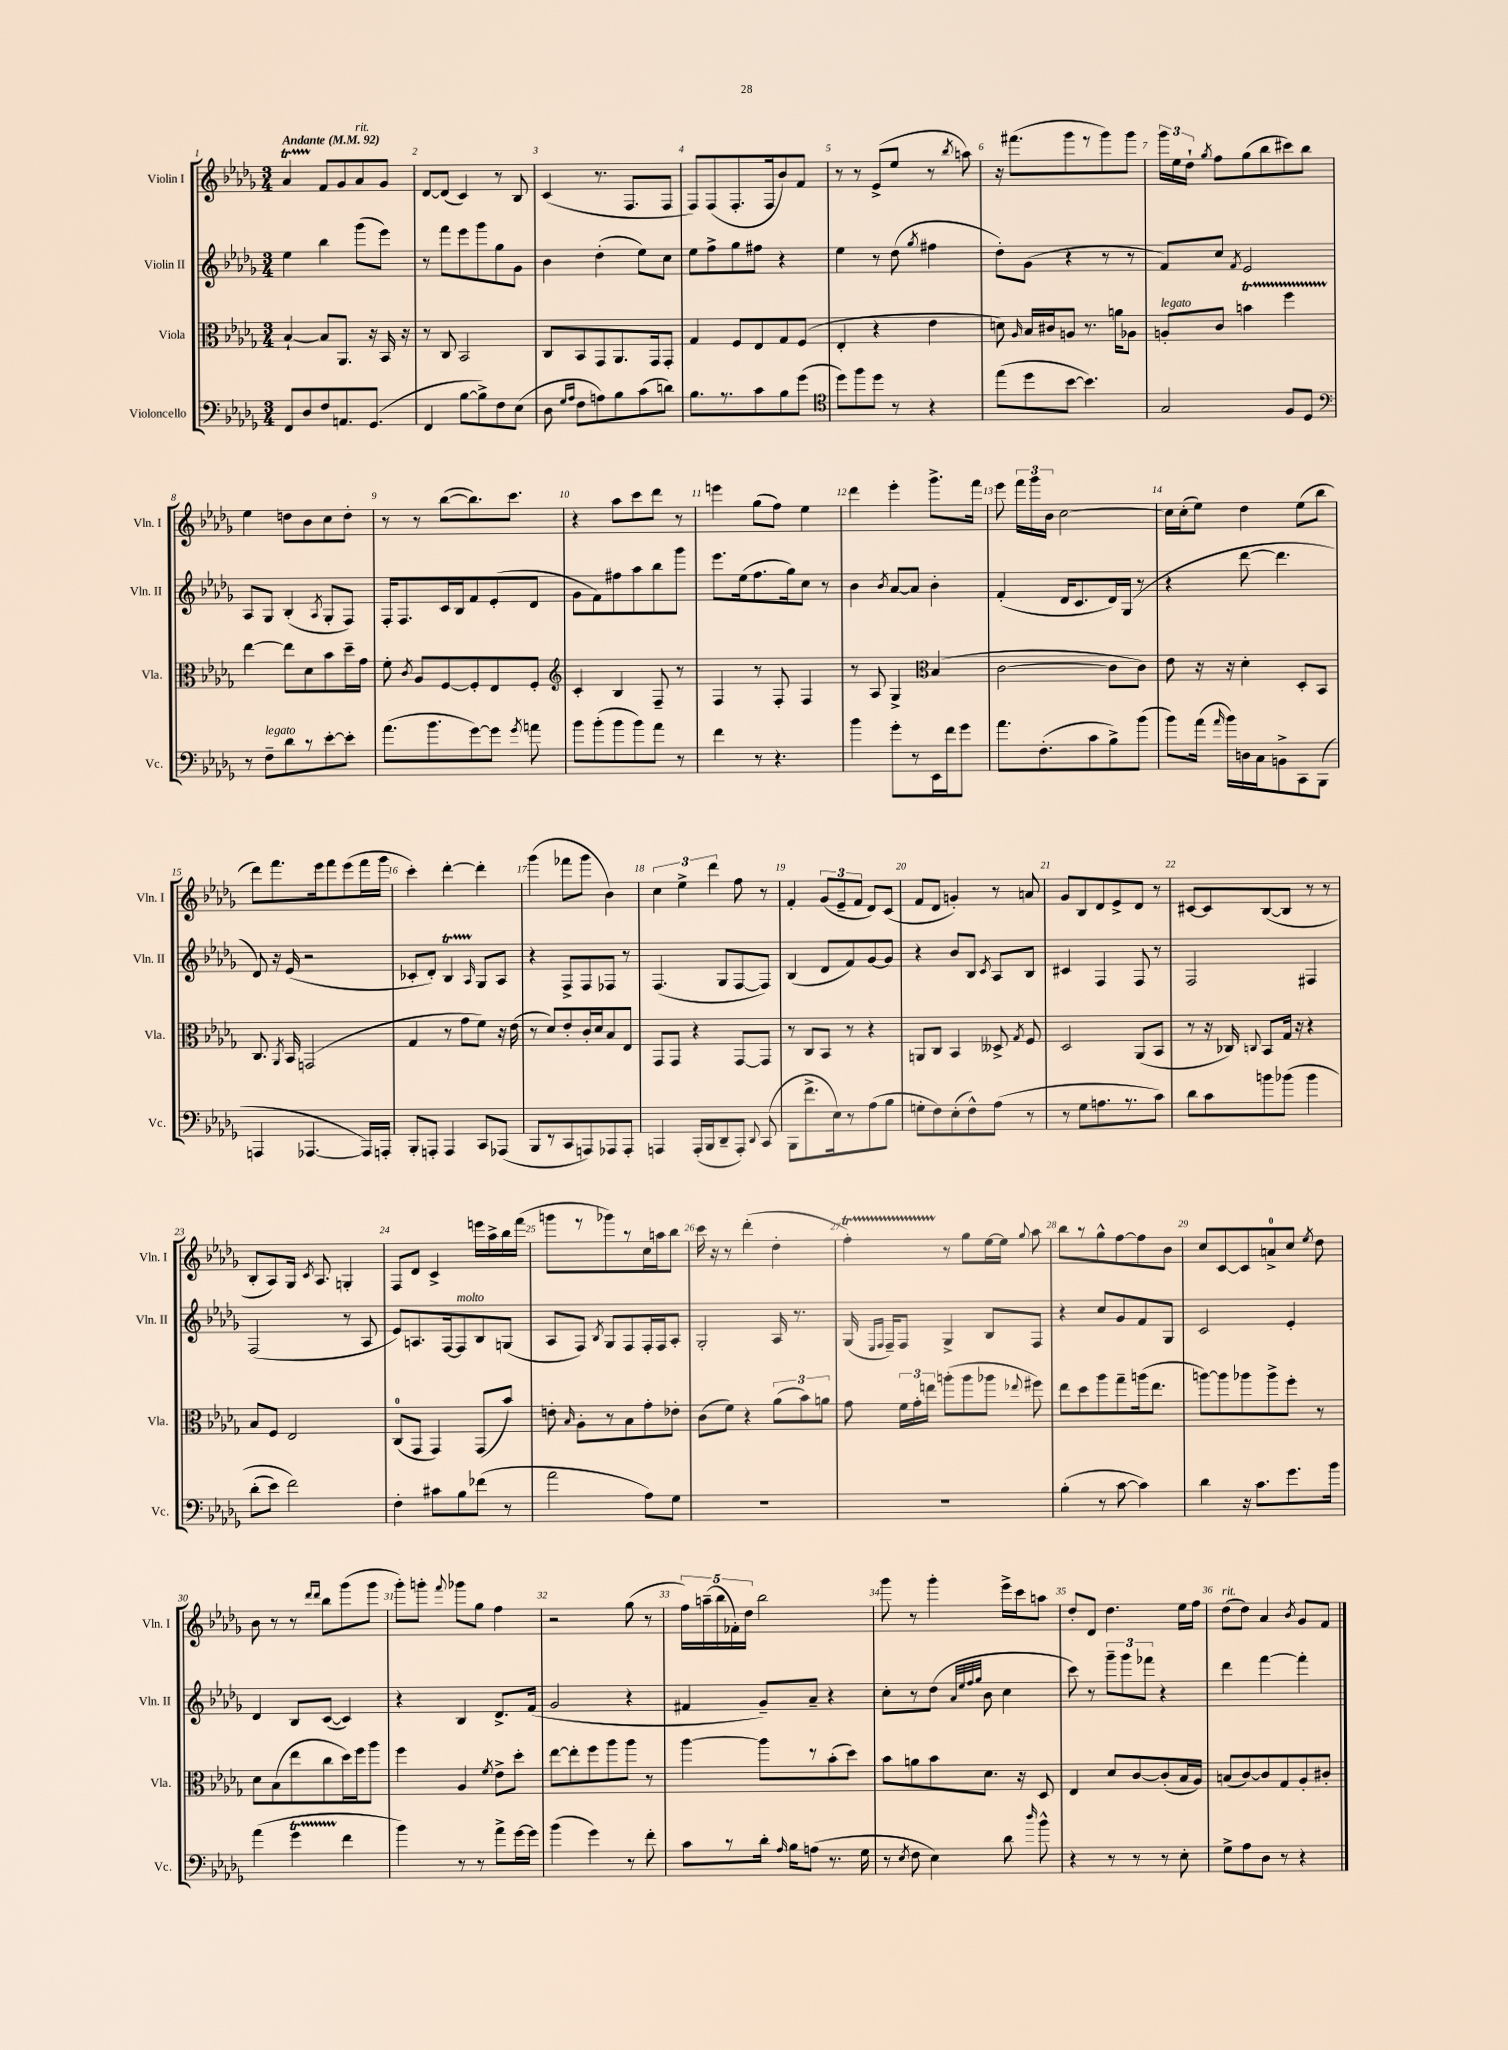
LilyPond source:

<<
\new StaffGroup <<
\new Staff = "s0" \with { instrumentName = "Violin I" shortInstrumentName = "Vln. I" } {
    \clef treble \key des \major \numericTimeSignature \time 3/4 \tempo "Andante" 4 = 92
    \autoBeamOff aes'4\startTrillSpan f'8[\stopTrillSpan ges'8 aes'8^\markup { \italic "rit." } ges'8] |
    des'8[~ des'8]( c'4) r8 bes8 |
    c'4( r8. f8.[ f8] |
    f8[) f8( f8.-. f16 bes'8) f'8] |
    r8 r8 ees'8[->( ees''8] r8 \acciaccatura { bes''8 } a''8) |
    r16 fis'''8.[( ges'''8 r8 ges'''8) ges'''8] |
    \tuplet 3/2 { ges'''16[ ees''16 des''16]-! } \acciaccatura { ges''8 } f''8[ ges''8( bes''8 cis'''8) bes''8] |
    ees''4 d''8[ bes'8 c''8 d''8]-. |
    r8 r8 bes''8[~( bes''8.) c'''8.] |
    r4 aes''8[ c'''8 des'''8] r8 |
    e'''4 ges''8[( f''8]) ees''4 |
    des'''4 ees'''4-. ges'''8.[-> f'''16] |
    ees'''8 \tuplet 3/2 { f'''16[ ges'''16 bes'16] } c''2~ |
    c''16[ c''16-.( ees''8]) des''4 ees''8[( bes''8] |
    des'''8[) f'''8. ees'''16 f'''8 ees'''8( f'''16 ges'''16] |
    c'''4-.) des'''4~-. des'''4-. |
    ges'''4( fes'''8[ ges'''8] bes'4) |
    \tuplet 3/2 { c''4 ees''4-> des'''4 } f''8 r8 |
    f'4-. \tuplet 3/2 { ges'8[( ees'8-- f'8] } des'8[) c'8]( |
    f'8[ des'8] g'4-.) r8 a'8 |
    ges'8[ bes8 des'8 ees'8-> des'8] r8 |
    cis'8[~ cis'8 bes8~( bes8] r8 r8 |
    bes8[-. aes8) ges16] \acciaccatura { c'8 } aes8. g4-. |
    f8[ des'8] c'4-> e'''16[ aes''16-> bes''16 f'''16]( |
    g'''8[ r8 ges'''8) r8 c''16 a''16 bes''8] |
    c'''16 r16 r8 des'''4-.( des''4-. |
    f''4-.\startTrillSpan) r8\stopTrillSpan ges''8[ ees''16~ ees''16] \appoggiatura { ges''8 } aes''8 |
    bes''8[ r8 ges''8-^ f''8~ f''8 bes'8] |
    c''8[ c'8~ c'8 a'8-0-> c''8] \acciaccatura { ees''8 } des''8 |
    bes'8 r8 r8 \grace { des'''16[ des'''16] } bes''8[ ges'''8( ges'''8] |
    ges'''8[-.) g'''8]-. \appoggiatura { f'''8 } ges'''8[ ges''8] f''4 |
    r2 ges''8( r8 |
    \tuplet 5/4 { f''16[) a''16--( bes''16 fes'16-.) des''16] } bes''2 |
    ges'''8 r8 ges'''4-. ees'''16[-> c'''16 a''8] |
    des''8[-. des'8] des''4. ees''16[ f''16] |
    des''8[^\markup { \italic "rit." }( des''8]) aes'4 \acciaccatura { bes'8 } ges'8[ f'8] \bar "|." |
}
\new Staff = "s1" \with { instrumentName = "Violin II" shortInstrumentName = "Vln. II" } {
    \clef treble \key des \major \numericTimeSignature \time 3/4
    \autoBeamOff ees''4 bes''4 ges'''8[( ees'''8]) |
    r8 f'''8[ ees'''8 ges'''8 ges''8 ges'8] |
    bes'4 des''4-.( ees''8[) c''8] |
    ees''8[ f''8-> ges''8 fis''8] r4 |
    ees''4 r8 des''8( \acciaccatura { ges''8 } fis''4 |
    des''8[-.) ges'8]( r4 r8 r8 |
    f'8[) c''8] \acciaccatura { f'8 } ees'2 |
    aes8[ ges8] bes4-.( \acciaccatura { aes8 } ges8[-. f8]) |
    f16[-. f8. c'16 bes16 f'8 ees'8-.( des'8] |
    ges'8[ f'8) fis''8 aes''8 bes''8 ges'''8] |
    ees'''8.[ ees''16( f''8. ges''16) c''8] r8 |
    bes'4 \acciaccatura { bes'8 } aes'8[~ aes'8] bes'4-. |
    f'4-.( des'16[ c'8. des'16) ges16]( r8 |
    r4 des'''8~ des'''4. |
    des'8) r16 ees'16( r2 |
    ces'8[-. des'8]-.) bes4\startTrillSpan \grace { aes16 } ges8[\stopTrillSpan aes8] |
    r4 f8[-> f8 fes8] r8 |
    f4.( ges8[ f8~ f8]) |
    bes4( des'8[ f'8) ges'8~ ges'8] |
    r4 bes'8[ bes8] \acciaccatura { c'8 } aes8[ bes8] |
    cis'4 f4 f8 r8 |
    f2 fis4 |
    f2( r8 aes8 |
    ees'8[) a8. f16~ f8^\markup { \italic "molto" } bes8 g8]( |
    aes8[ f8]) \acciaccatura { bes8 } ges8[ f8 f16-. f16 aes8]-. |
    ges2-. aes16 r8. |
    ges16( \grace { ees16[ f16] } f16[--) f8] ges4-> bes8[ f8] |
    r4 c''8[ ges'8 f'8 ges8] |
    c'2 ees'4-. |
    des'4 bes8[ c'8]~( c'4) |
    r4 bes4 des'8.[-> f'16]( |
    ges'2 r4 |
    fis'4 ges'8[--) aes'8]-- r4 |
    c''8[-. r8 des''8]( \grace { aes'32[ ees''32 f''32 ges''32] } bes'8 c''4 |
    c'''8) r8 \tuplet 3/2 { ges'''8[-- ges'''8 fes'''8] } r4 |
    des'''4 f'''4~ f'''4-. \bar "|." |
}
\new Staff = "s2" \with { instrumentName = "Viola" shortInstrumentName = "Vla." } {
    \clef alto \key des \major \numericTimeSignature \time 3/4
    \autoBeamOff bes4~-! bes8[ aes,8.] r16 bes,16 r16 |
    r8 c8 bes,2 |
    c8[ bes,8 ges,8 aes,8. ges,16 ges,8]-. |
    ges4 f8[ ees8 ges8 f8]( |
    ees4-. r4 ees'4 |
    d'8) \grace { aes16 } bes16[ cis'16 a8] r8. a'16[ aes8] |
    a8[-.^\markup { \italic "legato" } c'8] b'4\startTrillSpan f''4 |
    ees''4~\stopTrillSpan ees''8[ des'8 bes'8 des''16-- ges'16] |
    f'8-. \acciaccatura { c'8 } aes8[ f8~ f8-. ees8 f8]-. |
    \clef treble c'4-. bes4 f8-- r8 |
    f4 r8 f8-. f4 |
    r8 aes8 ges4-> \clef alto bes4( |
    c'2~ c'8[ c'8]) |
    ees'8 r16 r16 des'4-. des8[-. bes,8] |
    c8. \acciaccatura { aes,8 } bes,16 g,2( |
    ges4 r8 ges'8[ f'8]) r16 ees'16( |
    r8 des'8[) ees'8-. c'16-. des'16 bes8 ees8] |
    ges,8[ ges,8] r4 ges,8[~ ges,8] |
    r8 c8[ bes,8] r8 r4 |
    a,8[ c8] bes,4 deses8-> \acciaccatura { ges8 } f8 |
    des2 aes,8[( bes,8] |
    r8 r16 ces16) \appoggiatura { c8 } bes,8[ ges16] r16 r4 |
    bes8[ f8] ees2 |
    c8[-0( ges,8] ges,4) ges,8[( bes'8]) |
    e'8-. \grace { bes16 } aes8[-. r8 bes8 ges'8-. ees'8]-. |
    c'8[( f'8]) r4 \tuplet 3/2 { aes'8[( bes'8) a'8] } |
    ges'8 \tuplet 3/2 { f'16[ ges'16-. e''16] } a''8[-.( a''8 aes''8] \appoggiatura { ees''8 } fis''8) |
    ees''8[ des''8 aes''8 ges''8-- a''16( ees''8.] |
    a''8[~) a''8 aes''8 aes''8-> f''8]-. r8 |
    des'8[ bes8( ees''8 c''8 des''16) f''16 aes''8] |
    f''4 aes4 \acciaccatura { f'8 } ees'8[-> des''8]-. |
    ees''8[~ ees''8-. f''8 aes''8 aes''8] r8 |
    aes''4~ aes''8[ r8 bes'8-.( des''8]) |
    bes'8[ a'8 bes'8 des'8.] r16 des8 |
    ees4 des'8[ c'8~ c'8-.( bes16 aes16]) |
    b8[( c'8~) c'8 ges8 aes8-. cis'8]-. \bar "|." |
}
\new Staff = "s3" \with { instrumentName = "Violoncello" shortInstrumentName = "Vc." } {
    \clef bass \key des \major \numericTimeSignature \time 3/4
    \autoBeamOff f,8[ des8 f8 a,8. ges,8.]( |
    f,4 bes8[~ bes8->) f8 ees8]( |
    des8 \grace { ges16[ aes16] } f8[ a8) bes8 c'8( d'8]) |
    bes8.[ r8. c'8 bes8 ges'8]( |
    \clef tenor des''8[) f''8 des''8] r8 r4 |
    ees''8[( des''8 bes'8]~ bes'4.) |
    ges2 f8[ des8] |
    \clef bass r8 f8[--^\markup { \italic "legato" } des'8 r8 ees'8~-. ees'8]-. |
    aes'8.[( bes'8. ges'8~) ges'8] \acciaccatura { ges'8 } a'8 |
    bes'8[ bes'8-.( bes'8 bes'8) aes'8] r8 |
    f'4 r8 r4. |
    bes'4 ges'8[-. r8 ees,16 f'16 ges'8] |
    aes'8.[ f8.-.( c'8 bes8->) bes'8]( |
    bes'8[) aes'16]( \grace { aes'16 } bes'16[) d16 c16 b,8-> c,8 bes,,8]( |
    a,,4 aes,,4.~ aes,,16[) a,,16]-. |
    bes,,8[-. a,,8]-. a,,4 c,8[ aes,,8]( |
    bes,,8[ r8 c,8 a,,8) aes,,8 aes,,8]-. |
    a,,4 a,,16[-.( bes,,16 des,8-- a,,8]-.) \appoggiatura { des,8 } c,8( |
    bes,,8[ f'8.-> ees16) r8 aes8( bes8] |
    g8[-. f8) ees8-.( f8-^) aes8]( r8 |
    r8 ges8[ a8. r8. c'8]) |
    des'8[ c'8 b'8 bes'8]\( bes'4 |
    des'8[-.( ees'8]) f'2\) |
    f4-. cis'8[ bes8 fes'8]( r8 |
    aes'2 aes8[) ges8] |
    R2. |
    R2. |
    bes4-.( r8 c'8~ c'4) |
    des'4 r16 c'8.[ ges'8. bes'16] |
    aes'4( ges'4\startTrillSpan f'4\stopTrillSpan |
    bes'4) r8 r8 aes'8[-> ges'16~ ges'16] |
    bes'4( ges'4) r8 f'8-. |
    c'8[ r8 des'16]-. \grace { aes16 } bes16[ a8]( r8. ges16 |
    r8 \acciaccatura { ees8 } f8 ees4) des'8 \grace { des''16 } bes'8-^ |
    r4 r8 r8 r8 ees8-. |
    ges8[-> aes8 des8] r8 r4 \bar "|." |
}
>>
>>
\layout { \context { \Score \override BarNumber.break-visibility = ##(#f #t #t) barNumberVisibility = #all-bar-numbers-visible } }
